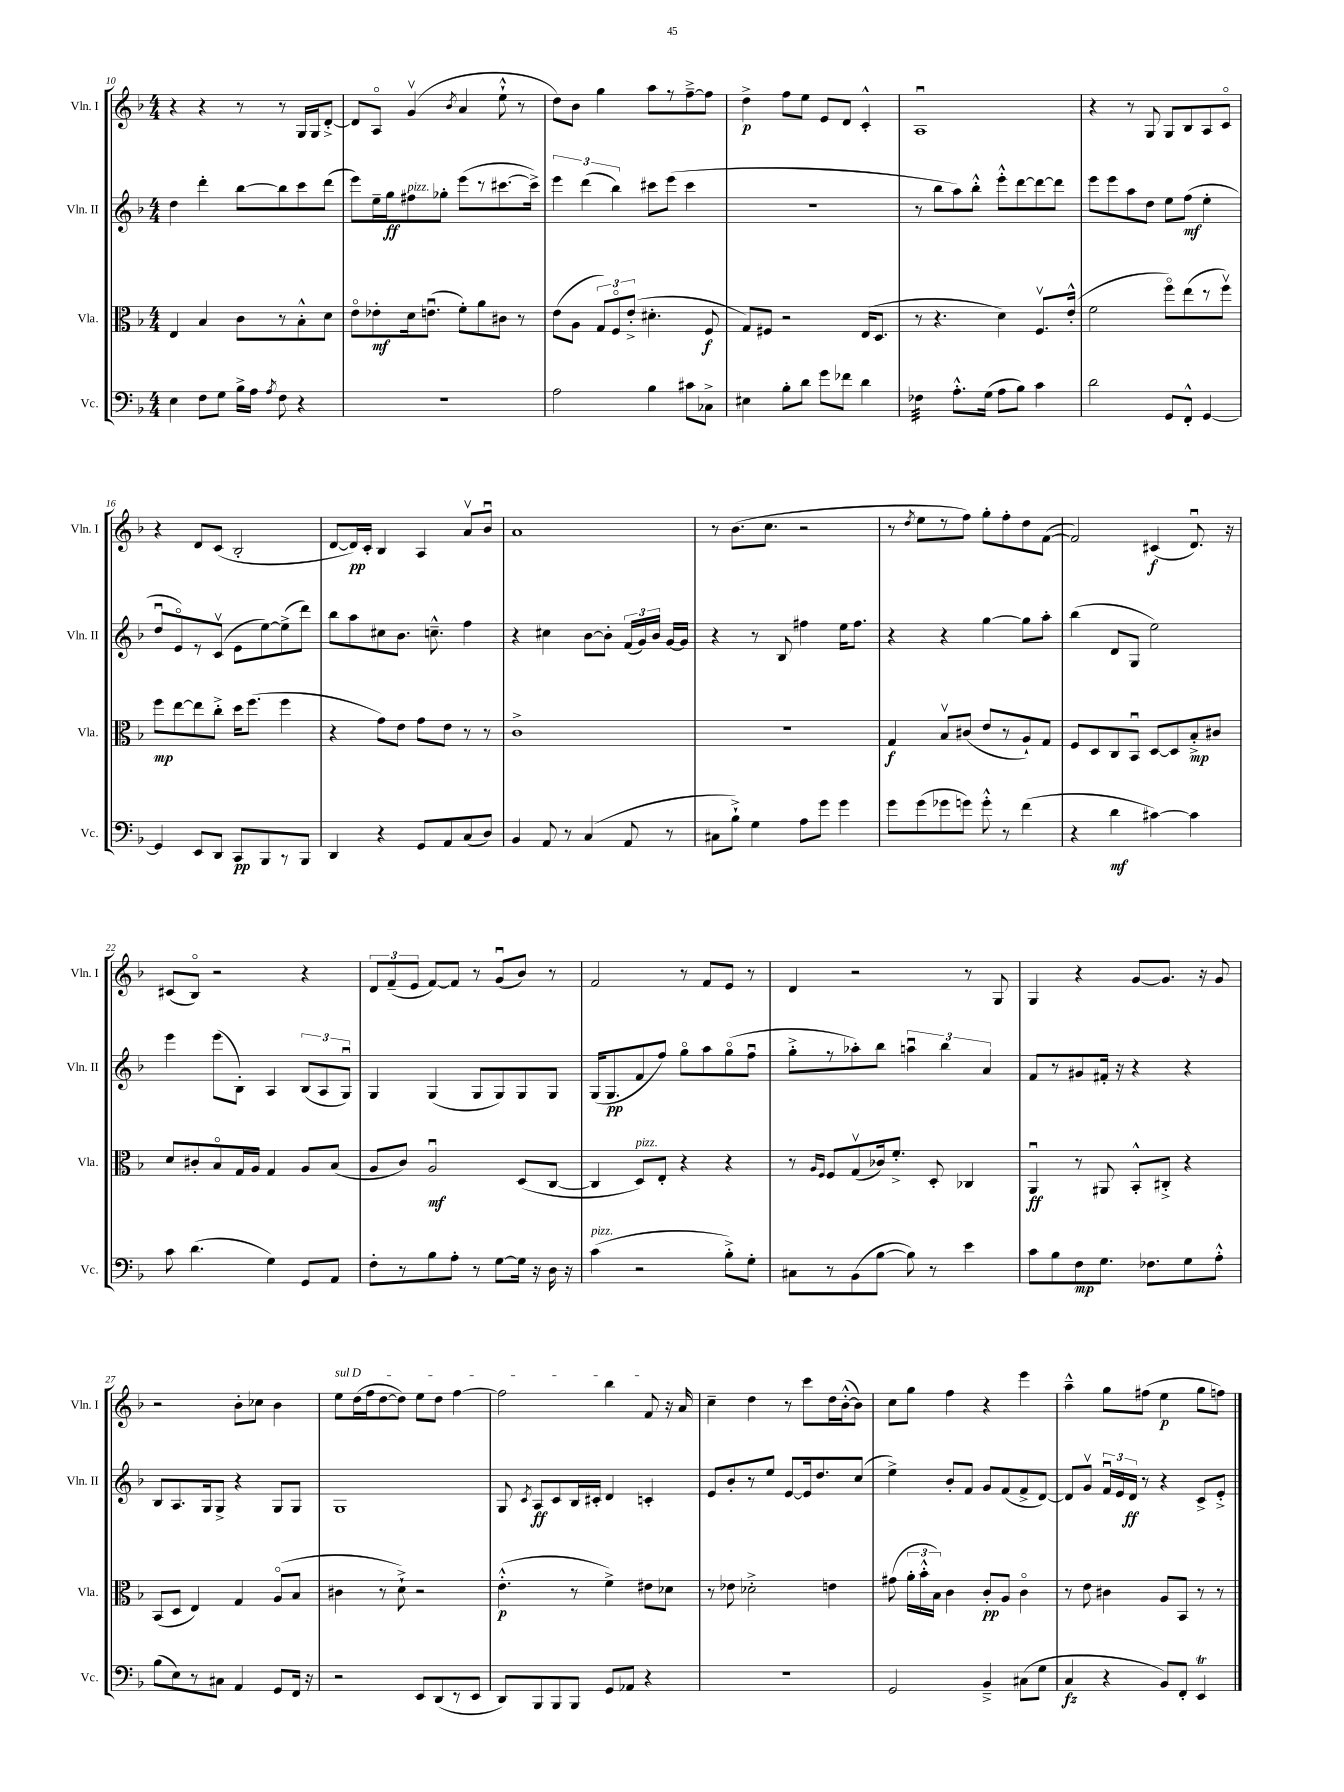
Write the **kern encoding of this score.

**kern	**kern	**kern	**kern
*staff4	*staff3	*staff2	*staff1
*clefF4	*clefC3	*clefG2	*clefG2
*k[b-]	*k[b-]	*k[b-]	*k[b-]
*M4/4	*M4/4	*M4/4	*M4/4
4E	4E	4dd	4r
8F	4B-	4ddd'	4r
8G	.	.	.
16B-^	8c	[8bb-	8r
16A	.	.	.
8qA	.	.	.
8F	8r	8bb-]	8r
4r	8B-'^^	8ccc	16G
.	.	.	16G
.	8d	(8ddd	[8d'^
=	=	=	=
1r	8eo	8eee)	8d]
.	8e-'	16ee~	8Ao
.	.	16gg	.
.	16d	8ff#	(4gv
.	(8.eu	.	.
.	.	8gg-'	.
.	.	.	8qb-
.	8f')	(8eee	4a
.	8a	8r	.
.	8c#	[8.ccc#	8ee`^^
.	8r	.	8r
.	.	16ccc#^])	.
=	=	=	=
2A	(8e	6eee	8dd)
.	8A	.	8b-
.	.	(6ddd	.
.	12G)	.	4gg
.	12Fo	6bb-)	.
.	(12e'^	.	.
4B-	4.d#'	8ccc#	8aa
.	.	(8eee	8r
8c#	.	4ccc#	[8ff~^
8C-^	8F	.	8ff]
=	=	=	=
4E#	8G)	1r	4dd^
.	8F#	.	.
8B-'	2r	.	8ff
8d	.	.	8ee
8g	.	.	8e
8f-	.	.	8d
4d	(16E	.	4c'^^
.	8.D	.	.
=	=	=	=
4F-	8r	8r	1Au
.	4.r	8bb-	.
8.A'^^	.	8aa)	.
.	.	8bb-'^^	.
(16G	.	.	.
8A	4d)	8eee'^^	.
8B-)	.	[8ddd	.
4c	8.Fv	8ddd_	.
.	.	8ddd]	.
.	(16e'^^	.	.
=	=	=	=
2d	2f	8eee	4r
.	.	8eee	.
.	.	8aa	8r
.	.	8dd	8G
8GG	8ffo)	8ee	8G
8FF'^^	(8ee	(8ff	8B-
[4GG	8r	4ee'	8A
.	8ffv)	.	8co
=	=	=	=
4GG]	8ff	8ddu	4r
.	[8ee	8eo)	.
8EE	8ee]	8r	8d
8DD	8cc'^	(8cv	(8c
8CC	16dd	8e	2B-'
.	(8.ff	.	.
8BBB-	.	[8ee)	.
8r	4ff	(8ee^]	.
8BBB-	.	8ddd)	.
=	=	=	=
4DD	4r	8bb-	[8d
.	.	8aa	16d])
.	.	.	16c'
4r	8g)	8cc#	4B-
.	8e	8.b-	.
8GG	8g	.	4A
.	.	8.cc~^^	.
8AA	8e	.	.
(8C	8r	4ff	8av
8D)	8r	.	8b-u
=	=	=	=
4BB-	1c^	4r	1a
8AA	.	4cc#	.
8r	.	.	.
(4C	.	[8b-	.
.	.	8b-']	.
8AA	.	(24f	.
.	.	24g)	.
.	.	24b-	.
8r	.	[16g	.
.	.	16g]	.
=	=	=	=
8C#	1r	4r	8r
8B-`^)	.	.	(8.b-
4G	.	8r	.
.	.	.	8.cc
.	.	8B-	.
8A	.	4ff#	2r
8g	.	.	.
4g	.	16ee	.
.	.	8.ff#	.
=	=	=	=
8g	4G	4r	8r
.	.	.	8qdd
(8g	.	.	8ee
8g-	8B-v	4r	8r
8g)	(8c#	.	8ff)
8g'^^	8e	[4gg	8gg'
8r	8r	.	8ff'
(4f	8A`)	8gg]	8dd
.	8G	8aa'	([8f
=	=	=	=
4r	8F	(4bb-	2f])
.	8D	.	.
4d	8C	8d	.
.	8BB-u	8G	.
[4c#)	[8D	2ee)	(4c#
.	8D]	.	.
4c#]	8B-'^	.	8.du)
.	8c#	.	.
.	.	.	16r
=	=	=	=
8c	8d	4eee	(8c#
(4.d	8c#'	.	8B-o)
.	8B-o	(8eee	2r
.	16G	8B-')	.
.	16A	.	.
4G)	4G	4A	.
8GG	8A	(12B-	4r
.	.	12A	.
8AA	(8B-	.	.
.	.	12Gu)	.
=	=	=	=
8F'	8A	4G	12d
.	.	.	(12f~
8r	8c)	.	.
.	.	.	12e
8B-	2Au	(4G	[8f)
8A'	.	.	8f]
8r	.	8G	8r
[8G	.	8G)	(8gu
16G]	(8D	8G	8b-)
16r	.	.	.
16D	[8C	8G	8r
16r	.	.	.
=	=	=	=
(4c	4C]	(16G	2f
.	.	8.G	.
2r	8D)	8f	.
.	8E'	8ff)	.
.	4r	8ggo	8r
.	.	8aa	8f
8B-'^)	4r	(8ggo	8e
8G'	.	8ffu	8r
=	=	=	=
8C#	8r	8gg'^	4d
.	16qqA	.	.
.	16qqF	.	.
8r	8F	8r	.
(8BB-	(8Gv	8aa-')	2r
[8B-	16c-)	8bb-	.
.	8.f'^	.	.
8B-])	.	6aau	.
8r	8D'	.	.
.	.	6bb-	.
4e	4C-	.	8r
.	.	6a	.
.	.	.	8G
=	=	=	=
8c	4AAu	8f	4G
8B-	.	8r	.
8F	8r	8g#	4r
8.G	8AA#	16f#'	.
.	.	16r	.
.	8BB-'^^	4r	[8g
8.F-	.	.	.
.	8C#'^	.	8.g]
8G	4r	4r	.
.	.	.	16r
8A'^^	.	.	8g
=	=	=	=
(8B-	(8BB-	8B-	2r
8E)	8D	8.A	.
8r	4E)	.	.
.	.	16G	.
8C#	.	8G^	.
4AA	4G	4r	8b-'
.	.	.	8cc-
8GG	(8Ao	8G	4b-
16FF	8B-	8G	.
16r	.	.	.
=	=	=	=
2r	4c#	1G	8ee
.	.	.	(16dd
.	.	.	16ff
.	8r	.	[8dd
.	8d`^)	.	8dd])
8EE	2r	.	8ee
(8DD	.	.	8dd
8r	.	.	[4ff
8EE	.	.	.
=	=	=	=
8DD)	(4.e'^^	8G	2ff]
.	.	8qc	.
8BBB-	.	8A	.
8BBB-	.	8c	.
8BBB-	8r	16B-	.
.	.	16c#'	.
8GG	4f^)	4d	4bb-
8AA-	.	.	.
4r	8e#	4c'	8f
.	8d-	.	16r
.	.	.	16a
=	=	=	=
1r	8r	8e	4cc~
.	8e-	8b-'	.
.	2d-'^	8r	4dd
.	.	8ee	.
.	.	[8e	8r
.	.	16e]	8ccc
.	.	8.dd	.
.	4e	.	16dd
.	.	.	([16b-'^^
.	.	(8cc	8b-])
=	=	=	=
2GG	(8g#	4ee^)	8cc
.	24a'	.	8gg
.	24b-'^^	.	.
.	24B-)	.	.
.	4c	8b-'	4ff
.	.	8f	.
4BB-~^	8c'	8g	4r
.	8A	(8f	.
(8C#	4co	8f^	4eee
8G	.	[8d)	.
=	=	=	=
4C	8r	8d]	4aa~^^
.	8e	8gv	.
4r	4c#	24fu	8gg
.	.	24e	.
.	.	24d	.
.	.	8r	(8ff#
8BB-)	8A	4r	4ee
8FF'	8BB-	.	.
4EE	8r	8c^	8gg
.	8r	8e'^	8ff)
==	==	==	==
*-	*-	*-	*-
